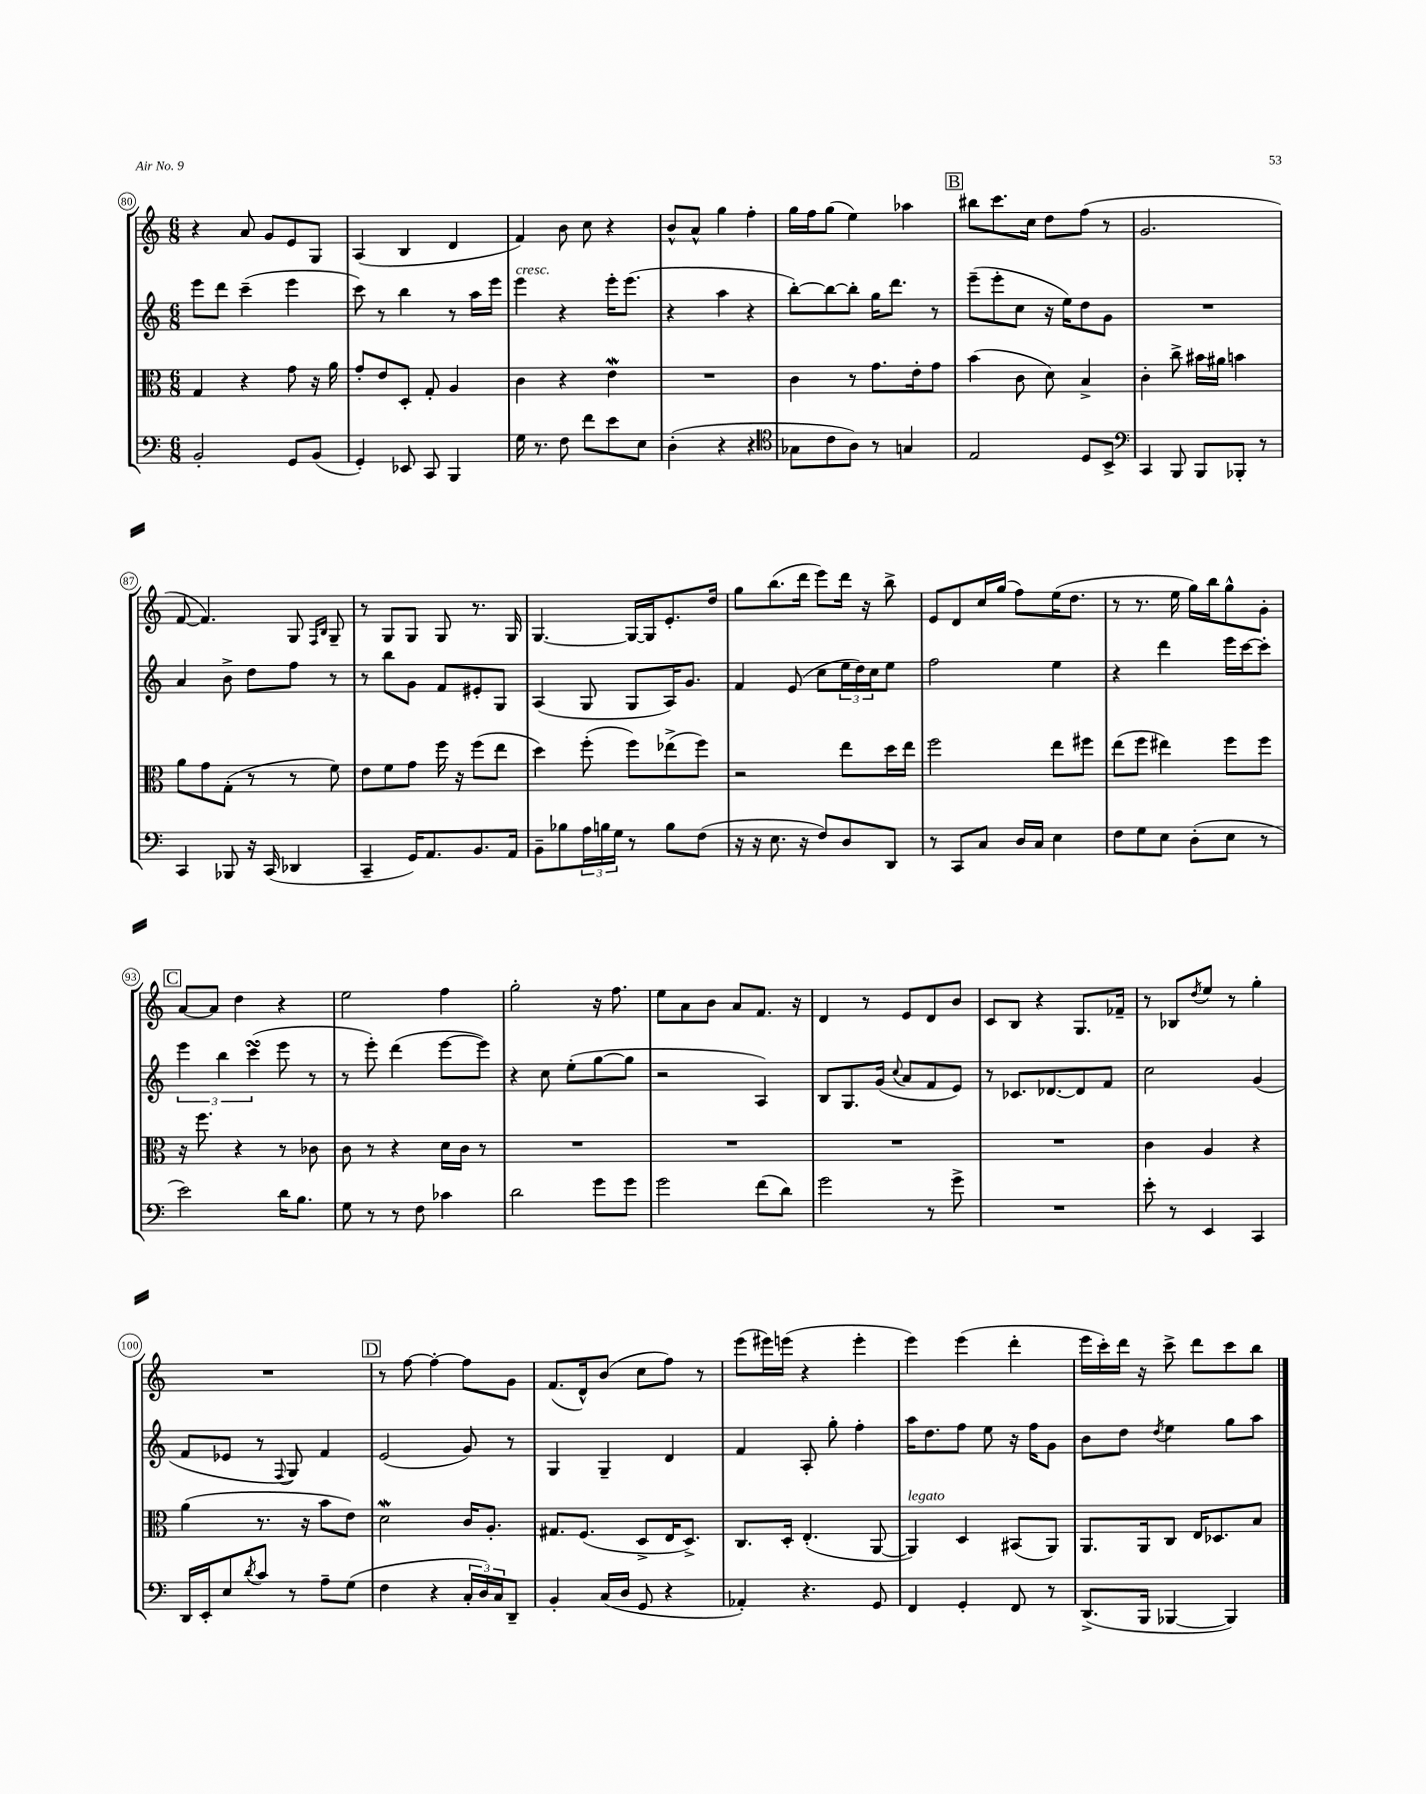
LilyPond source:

<<
\new StaffGroup <<
\new Staff = "s0" {
    \clef treble \key c \major \numericTimeSignature \time 6/8
    r4 a'8 g'8 e'8 g8 |
    a4( b4 d'4 |
    f'4) b'8 c''8 r4 |
    b'8-^ a'8-^ g''4 f''4-. |
    g''16 f''16 g''8( e''4) aes''4 |
    \mark \markup { \box "B" } bis''8 c'''8. c''16 d''8 f''8( r8 |
    g'2. |
    f'8~ f'4.) g8 \grace { f16 b16 } g8-- |
    r8 g8 g8 g8 r8. g16 |
    g4.~ g16~ g16 e'8.-. d''16 |
    g''8 b''8.( d'''16 e'''8) d'''16 r16 b''8-> |
    e'8 d'8 c''16 g''16( f''8) e''16( d''8. |
    r8 r8. e''16 g''16) b''16 g''8-^ g'8-. |
    \mark \markup { \box "C" } a'8~ a'8 d''4 r4 |
    e''2 f''4 |
    g''2-. r16 f''8. |
    e''8 a'8 b'8 a'8 f'8. r16 |
    d'4 r8 e'8 d'8 b'8 |
    c'8 b8 r4 g8. fes'16-- |
    r8 bes8 \acciaccatura { d''8 } e''8 r8 g''4-. |
    R2. |
    \mark \markup { \box "D" } r8 f''8~ f''4~-. f''8 g'8 |
    f'8.( d'16-^) b'8( c''8 f''8) r8 |
    e'''8( eis'''16) e'''16( r4 e'''4-. |
    e'''4) e'''4( d'''4-. |
    e'''16 c'''16-.) d'''16 r16 c'''8-> d'''8 c'''8 b''8 \bar "|." |
}
\new Staff = "s1" {
    \clef treble \key c \major \numericTimeSignature \time 6/8
    e'''8 d'''8 c'''4--( e'''4 |
    c'''8) r8 b''4 r8 a''16 e'''16 |
    e'''4^\markup { \italic "cresc." } r4 e'''16-. e'''8.( |
    r4 a''4 r4 |
    b''8~-.) b''8~ b''8-. g''16 d'''8. r8 |
    \mark \markup { \box "B" } e'''8--( e'''8-. c''8 r16 e''16) d''8 g'8 |
    R2. |
    a'4 b'8-> d''8 f''8 r8 |
    r8 b''8 g'8 f'8 eis'8-. g8 |
    a4( g8 g8 a16) g'8. |
    f'4 e'8( c''8 \tuplet 3/2 { e''16 d''16) c''16 } e''8 |
    f''2 e''4 |
    r4 d'''4 e'''16 c'''16~ c'''8-. |
    \mark \markup { \box "C" } \tuplet 3/2 { e'''4 b''4 c'''4\turn( } e'''8 r8 |
    r8 e'''8-.) d'''4( e'''8~ e'''8) |
    r4 c''8 e''8-.( g''8~ g''8 |
    r2 a4) |
    b8 g8. g'16( \appoggiatura { c''8 } a'8 f'8 e'8) |
    r8 ces'8. des'8.~ des'8 f'8 |
    c''2 g'4( |
    f'8 ees'8 r8 \appoggiatura { f8 } g8) f'4 |
    \mark \markup { \box "D" } e'2( g'8) r8 |
    g4 g4-- d'4 |
    f'4 a8-. g''8-. f''4-. |
    a''16 d''8. f''8 e''8 r16 f''16 g'8 |
    b'8 d''8 \acciaccatura { d''8 } e''4 g''8 a''8 \bar "|." |
}
\new Staff = "s2" {
    \clef alto \key c \major \numericTimeSignature \time 6/8
    g4 r4 g'8 r16 a'16 |
    g'8-. e'8 d8-. g8-. a4 |
    c'4 r4 e'4\mordent |
    R2. |
    c'4 r8 g'8. e'16-. g'8 |
    \mark \markup { \box "B" } b'4( c'8 d'8) b4-> |
    c'4-. c''8-> bis'16 ais'16 b'4 |
    a'8 g'8 g8-.( r8 r8 f'8) |
    e'8 f'8 g'8 f''16 r16 f''8( e''8 |
    d''4) f''8-.( f''8) ees''8->( f''8) |
    r2 e''8 d''16 e''16 |
    f''2 e''8 fis''8 |
    e''8( f''8 eis''4) f''8 f''8 |
    \mark \markup { \box "C" } r16 f''8. r4 r8 ces'8 |
    c'8 r8 r4 d'16 c'16 r8 |
    R2. |
    R2. |
    R2. |
    R2. |
    c'4 a4 r4 |
    a'4( r8. r16 b'8 e'8) |
    \mark \markup { \box "D" } d'2\mordent c'16 a8.-. |
    gis8. f8.( d8-> e16 d8.->) |
    c8. d16-. e4.-.( a,8~ |
    a,4^\markup { \italic "legato" }) d4 bis,8( a,8) |
    a,8. a,16 c8 e16 des8. b8 \bar "|." |
}
\new Staff = "s3" {
    \clef bass \key c \major \numericTimeSignature \time 6/8
    b,2-. g,8 b,8( |
    g,4-.) ees,8 c,8 b,,4 |
    g16 r8. f8 f'8 e'8 e8 |
    d4-.( r4 r4 |
    \clef tenor ges8 c'8 a8) r8 g4 |
    \mark \markup { \box "B" } e2 d8 b,8-> |
    \clef bass c,4 b,,8 b,,8 bes,,8-. r8 |
    c,4 bes,,8 r16 c,16( des,4 |
    c,4-- g,16) a,8. b,8. a,16 |
    b,8-- bes8 \tuplet 3/2 { a16 b16 g16 } r8 b8 f8( |
    r16 r16 e8. r16 f8) d8 d,8 |
    r8 c,8 c8 d16 c16 e4 |
    f8 g8 e8 d8-.( e8 r8 |
    \mark \markup { \box "C" } e'2) d'16 b8. |
    g8 r8 r8 f8 ces'4 |
    d'2 g'8 g'8 |
    g'2 f'8( d'8) |
    g'2 r8 g'8-> |
    R2. |
    e'8-. r8 e,4 c,4 |
    d,16 e,16-. e8 \acciaccatura { d'8 } c'8 r8 a8-- g8( |
    \mark \markup { \box "D" } f4 r4 \tuplet 3/2 { c16-. d16) c16 } d,8-- |
    b,4-. c16( d16 g,8 r4 |
    aes,4-.) r4. g,8 |
    f,4 g,4-. f,8 r8 |
    d,8.->( b,,16 bes,,4~ bes,,4) \bar "|." |
}
>>
>>
\layout { \context { \Score currentBarNumber = #80 \override BarNumber.stencil = #(make-stencil-circler 0.1 0.3 ly:text-interface::print) } }
